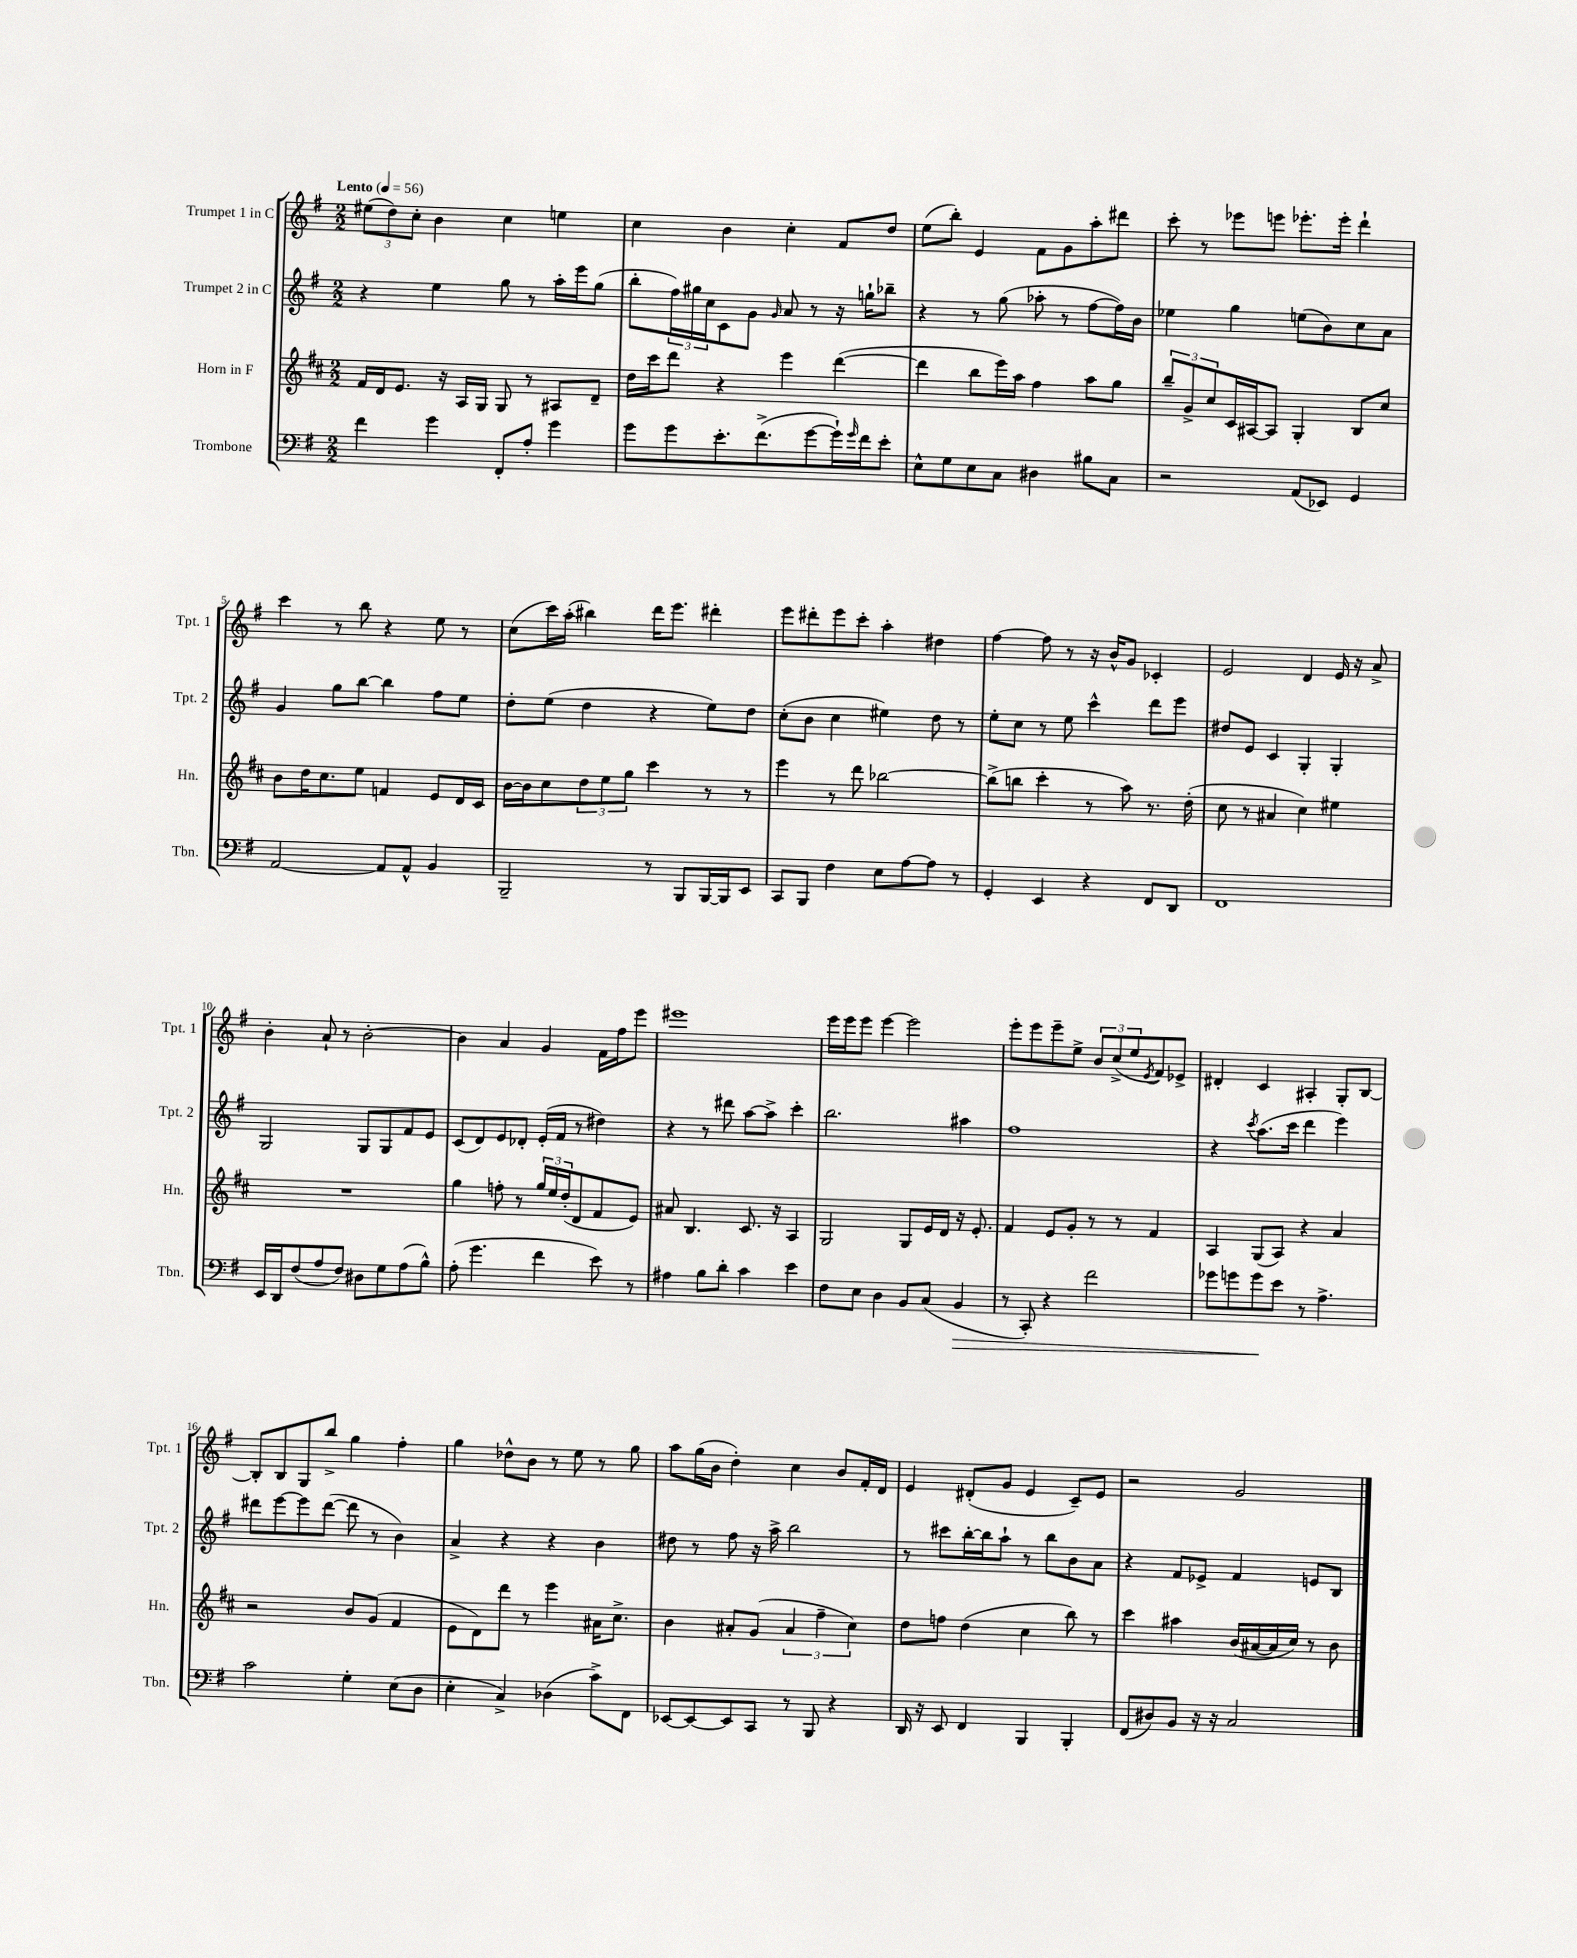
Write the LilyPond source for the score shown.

<<
\new StaffGroup <<
\new Staff = "s0" \with { instrumentName = "Trumpet 1 in C" shortInstrumentName = "Tpt. 1" } {
    \clef treble \key g \major \numericTimeSignature \time 2/2 \tempo "Lento" 4 = 56
    \tuplet 3/2 { eis''8( d''8) c''8-. } b'4 c''4 e''4 |
    c''4 b'4 c''4-. fis'8 d''8 |
    e''8( b''8-.) e'4 fis'8 g'8 a''8-. dis'''8 |
    c'''8-. r8 ees'''8 e'''8 ees'''8.-. ees'''16-. d'''4-! |
    c'''4 r8 b''8 r4 e''8 r8 |
    c''8( c'''16) a''16-.( bis''4) d'''16 e'''8. dis'''4-. |
    e'''8 dis'''8-. e'''8 c'''8-. a''4-. dis''4 |
    fis''4~ fis''8 r8 r16 b'16-^ g'8 ces'4-. |
    e'2 d'4 e'16 r16 a'8-> |
    b'4-. a'8-! r8 b'2~-. |
    b'4 a'4 g'4 fis'16 fis''16 e'''8 |
    eis'''1 |
    e'''16 e'''16 e'''8 e'''4~ e'''2 |
    e'''8-. e'''8 e'''8-- e''8-> \tuplet 3/2 { b'8 c''8->( e''8 } \acciaccatura { e'8 } fis'8) ees'8-> |
    dis'4-. c'4 ais4-. g8-. b8~ |
    b8-. b8 g8 b''8-> g''4 fis''4-. |
    g''4 des''8-^ b'8 r8 e''8 r8 g''8 |
    a''8 g''16( b'16 d''4-.) c''4 b'8 fis'16-. d'16 |
    e'4 dis'8-.( g'8 e'4 c'8--) e'8 |
    r2 g'2 \bar "|." |
}
\new Staff = "s1" \with { instrumentName = "Trumpet 2 in C" shortInstrumentName = "Tpt. 2" } {
    \clef treble \key g \major \numericTimeSignature \time 2/2
    r4 e''4 g''8 r8 a''16-. e'''16 g''8( |
    b''8-. \tuplet 3/2 { fis''16) gis''16 c''16 } c'8 g'8 \grace { g'16 } a'8 r8 r16 g''16-! bes''8-- |
    r4 r8 g''8( aes''8-. r8 fis''8~ fis''16) b'16 |
    ees''4 g''4 e''8( b'8) c''8 a'8 |
    g'4 g''8 b''8~ b''4 fis''8 e''8 |
    d''8-. e''8( d''4 r4 e''8) d''8 |
    c''8-.( b'8 c''4 eis''4) d''8 r8 |
    e''8-. c''8 r8 e''8 c'''4-^ d'''8 e'''8 |
    dis''8 e'8 c'4 g4-. g4-. |
    g2 g8 g8 fis'8 e'8 |
    c'8( d'8) e'8 des'8-. e'16-.( fis'16 r8 dis''4) |
    r4 r8 dis'''8 a''8~ a''8-> c'''4-. |
    b''2. ais''4 |
    fis''1 |
    r4 \acciaccatura { c'''8 } a''8.( c'''16 d'''4 e'''4) |
    dis'''8 e'''8~ e'''8 dis'''8~( dis'''8 r8 b'4) |
    a'4-> r4 r4 b'4 |
    dis''8 r8 fis''8 r16 a''16-> b''2 |
    r8 cis'''8 b''16~-. b''16 a''8-! r8 b''8 b'8 a'8 |
    r4 fis'8 ees'8-> fis'4 e'8 b8 \bar "|." |
}
\new Staff = "s2" \with { instrumentName = "Horn in F" shortInstrumentName = "Hn." } {
    \clef treble \key d \major \numericTimeSignature \time 2/2
    fis'16 d'16 e'8. r16 a16 g16 g8 r8 ais8 d'8-- |
    d''16 cis'''16 d'''8 r4 e'''4 d'''4~( |
    d'''4 b''8 e'''16) a''16 fis''4 a''8 g''8 |
    \tuplet 3/2 { b''8-- g'8-> cis''8 } cis'16 ais16~ ais8 g4-. b8 cis''8 |
    b'8 d''16 cis''8. e''8 f'4 e'8 d'16 cis'16 |
    b'16~ b'16 cis''8 \tuplet 3/2 { d''8 e''8 g''8 } cis'''4 r8 r8 |
    e'''4 r8 d'''8 bes''2~ |
    bes''8->( b''8 cis'''4-. r8 a''8) r8. d''16-.( |
    cis''8 r8 ais'4 cis''4) eis''4 |
    R1 |
    g''4 f''8-. r8 \tuplet 3/2 { g''16 e''16 d''16-.( } d'8 fis'8 e'8) |
    ais'8 b4. cis'8. r16 a4 |
    g2 g8 e'16 d'16 r16 e'8.-. |
    fis'4 e'8 g'8-. r8 r8 fis'4 |
    a4 g8( a8) r4 a'4 |
    r2 b'8 g'8( fis'4 |
    e'8 d'8) d'''8 r8 e'''4 ais'16 cis''8.-> |
    b'4 ais'8-. g'8( \tuplet 3/2 { ais'4 fis''4-- cis''4) } |
    d''8 f''8 d''4( cis''4 b''8) r8 |
    cis'''4 ais''4 b'16( ais'16~ ais'16 cis''16) r8 b'8 \bar "|." |
}
\new Staff = "s3" \with { instrumentName = "Trombone" shortInstrumentName = "Tbn." } {
    \clef bass \key g \major \numericTimeSignature \time 2/2
    fis'4 g'4 fis,8-. a8-. g'4 |
    g'8 g'8 e'8.-. fis'8.->( g'8~ g'16-!) \grace { g'16 } fis'16 e'8-. |
    e8-^ g8 e8 c8 dis4 bis8 c8 |
    r2 a,8( ees,8) g,4 |
    a,2~ a,8 a,8-^ b,4 |
    b,,2-- r8 b,,8 b,,16~ b,,16 e,8 |
    c,8 b,,8 fis4 e8 a8~ a8 r8 |
    g,4-. e,4 r4 fis,8 d,8 |
    fis,1 |
    e,16 d,16 fis8( a8 fis8) dis8 g8 a8( b8-^) |
    a8-.( g'4. fis'4 e'8) r8 |
    ais4 b8 d'8-. c'4 e'4 |
    fis8 e8 d4 b,8 c8( b,4\> |
    r8 c,8-.) r4 fis'2 |
    ges'8 g'8 g'8\! e'8 r8 a4.-> |
    c'2 g4-. e8( d8 |
    e4-. c4->) des4( c'8->) fis,8 |
    ees,8~ ees,8~ ees,8 c,8 r8 b,,8 r4 |
    d,16 r16 e,8 fis,4 b,,4 b,,4-. |
    fis,8( dis8) b,8 r16 r16 c2 \bar "|." |
}
>>
>>
